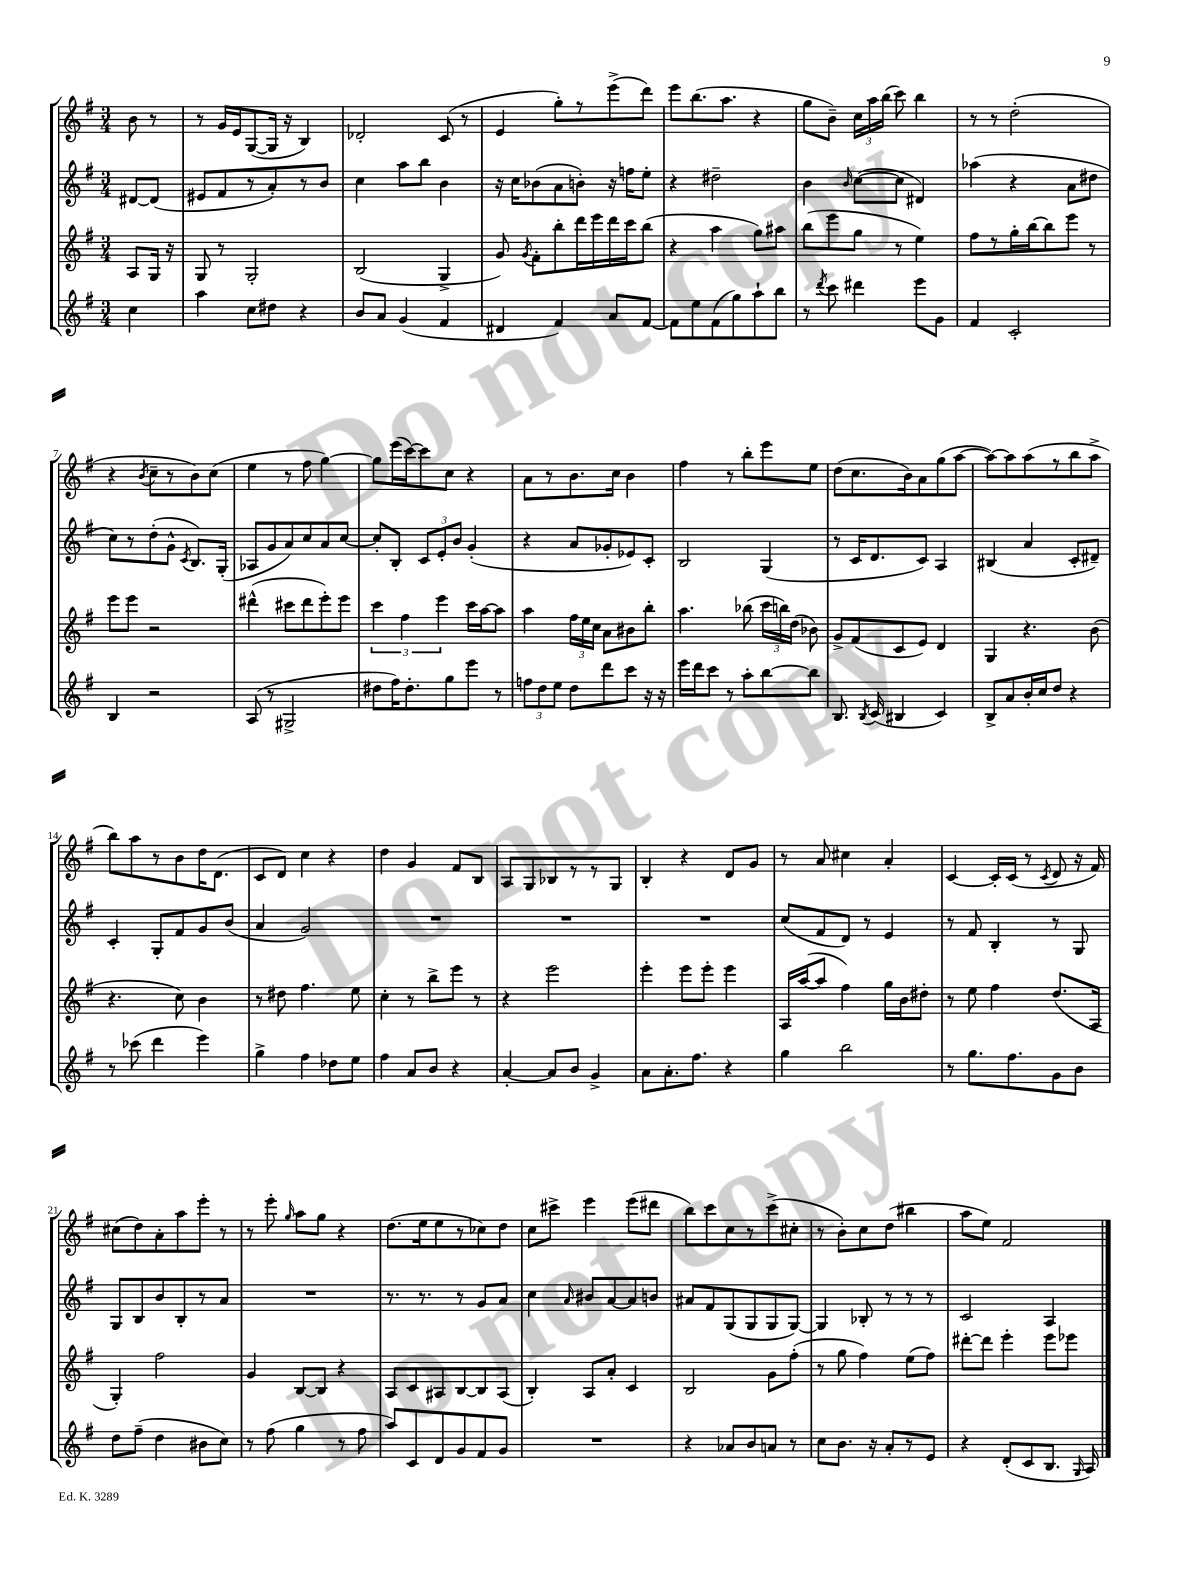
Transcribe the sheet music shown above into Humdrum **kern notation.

**kern	**kern	**kern	**kern
*staff4	*staff3	*staff2	*staff1
*clefG2	*clefG2	*clefG2	*clefG2
*k[f#]	*k[f#]	*k[f#]	*k[f#]
*M3/4	*M3/4	*M3/4	*M3/4
4cc	8A	[8d#	8b
.	16G	(8d#]	8r
.	16r	.	.
=	=	=	=
4aa	8G	8e#	8r
.	8r	8f#	16g
.	.	.	16e
8cc	2G'	8r	([8G
8dd#	.	8a')	16G]
.	.	.	16r
4r	.	8r	4B)
.	.	8b	.
=	=	=	=
8b	(2B	4cc	2d-'
8a	.	.	.
(4g	.	8aa	.
.	.	8bb	.
4f#	4G^	4b	(8c
.	.	.	8r
=	=	=	=
4d#	8g)	16r	4e
.	.	16cc	.
.	8qg	.	.
.	8f#'	(8b-	.
4f#)	8bb'	8a	8gg')
.	16ddd	8b')	8r
.	16eee	.	.
8a	16ddd	16r	(8eee^
.	16ccc	16ff	.
[8f#	(8bb	8ee'	8ddd)
=	=	=	=
8f#]	4r	4r	8eee
8ee	.	.	(8.bb
(8f#	4aa	2dd#~	.
.	.	.	8.aa
8gg)	.	.	.
8aa`	8gg)	.	4r
8bb	8aa#	.	.
=	=	=	=
8r	(8bb	4b	8gg
8qddd	.	.	.
8ccc	8eee	.	8b~)
.	.	16qqb	.
4ddd#	8gg	([8cc	24cc
.	.	.	24aa
.	.	.	(24bb
.	8r	8cc]	8ccc)
8eee	4ee)	4d#)	4bb
8g	.	.	.
=	=	=	=
4f#	8ff#	(4aa-	8r
.	8r	.	8r
2c'	16gg'	4r	(2dd'
.	[16bb	.	.
.	8bb]	.	.
.	8eee	8a	.
.	8r	8dd#	.
=	=	=	=
4B	8eee	8cc)	4r
.	8eee	8r	.
.	.	.	8qb
2r	2r	(8dd'	8cc~
.	.	8g^^	8r
.	.	8qc	.
.	.	8.B)	8b)
.	.	.	(8cc
.	.	(16G'	.
=	=	=	=
(8A	(4ddd#^^	8A-	4ee
8r	.	8g	.
2G#^	8ccc#	8a)	8r
.	8ddd#	8cc	8ff#
.	8eee')	8a	[4gg)
.	8eee	[8cc	.
=	=	=	=
8dd#	6ccc	8cc']	8gg]
16ff#)	.	8B'	(16eee
.	6ff#	.	.
8.dd#'	.	.	[16ccc)
.	.	12c	8ccc]
.	6eee	12e'	.
8gg	.	.	8cc
.	.	12b	.
8eee	16ccc	(4g'	4r
.	[16aa	.	.
8r	8aa]	.	.
=	=	=	=
12ff	4aa	4r	8a
12dd	.	.	.
.	.	.	8r
12ee	.	.	.
8dd	24ff#	8a	8.b
.	24ee	.	.
.	24cc	.	.
8ddd	8a	8g-'	.
.	.	.	16cc
8ccc	8b#	8e-)	4b
16r	8bb'	8c'	.
16r	.	.	.
=	=	=	=
16eee	4.aa	2B	4ff#
16ddd	.	.	.
8ccc	.	.	.
8r	.	.	8r
8aa'	(8bb-	.	8bb'
[8bb	24ccc	(4G	8eee
.	24bb)	.	.
.	(24dd	.	.
8bb]	8b-)	.	8ee
=	=	=	=
8.B	8g^	8r	(8dd
.	(8f#	16c	8.cc
8qB	.	.	.
(16c	.	8.d	.
4B#	8c	.	.
.	.	.	16b)
.	8e)	8c)	8a
4c)	4d	4A	(8gg
.	.	.	[8aa
=	=	=	=
8B^	4G	(4B#	8aa_)
8a	.	.	8aa]
16b'	4.r	4a	(8aa
16cc	.	.	.
8dd	.	.	8r
4r	.	8c'	8bb
.	(8b	8d#~)	8aa^
=	=	=	=
8r	4.r	4c'	8bb)
(8ccc-	.	.	8aa
4ddd	.	8G'	8r
.	8cc)	8f#	8b
4eee)	4b	8g	16dd
.	.	.	(8.d
.	.	(8b	.
=	=	=	=
4gg^	8r	4a	8c
.	8dd#	.	8d)
4ff#	4.ff#	2g)	4cc
8dd-	.	.	4r
8ee	8ee	.	.
=	=	=	=
4ff#	4cc'	2.r	4dd
8a	8r	.	4g
8b	8bb^	.	.
4r	8eee	.	8f#
.	8r	.	8B
=	=	=	=
[4a'	4r	2.r	8A
.	.	.	8G
8a]	2eee	.	8B-
8b	.	.	8r
4g^	.	.	8r
.	.	.	8G
=	=	=	=
8a	4eee'	2.r	4B'
8.a'	.	.	.
.	8eee	.	4r
8.ff#	.	.	.
.	8eee'	.	.
4r	4eee	.	8d
.	.	.	8g
=	=	=	=
4gg	16A	(8cc	8r
.	([16aa	.	.
.	8aa]	8f#	8a
2bb	4ff#)	8d)	4cc#
.	.	8r	.
.	16gg	4e	4a'
.	16b	.	.
.	8dd#'	.	.
=	=	=	=
8r	8r	8r	[4c
8.gg	8ee	8f#	.
.	4ff#	4B'	16c']
8.ff#	.	.	(16c
.	.	.	8r
.	.	.	8qc
8g	(8.dd	8r	8d
8b	.	8G	16r
.	16A	.	16f#)
=	=	=	=
8dd	4G')	8G	(8cc#
(8ff#~	.	8B	8dd)
4dd	2ff#	8b	8a'
.	.	8B'	8aa
8b#	.	8r	8eee'
8cc)	.	8a	8r
=	=	=	=
8r	4g	2.r	8r
(8ff#	.	.	8eee'
.	.	.	16qqgg
4gg	[8B	.	8aa
.	8B]	.	8gg
8r	4r	.	4r
8ff#	.	.	.
=	=	=	=
8aa)	8A	8.r	(8.dd
8c	8c	.	.
.	.	8.r	16ee
8d	8A#	.	8ee
8g	[8B	8r	8r
8f#	8B]	8g	8cc-)
8g	(8A#	8a	8dd
=	=	=	=
2.r	4B')	4cc	8cc
.	.	.	8ccc#^
.	.	16qqa	.
.	8A	8b#	4eee
.	8a'	[8a	.
.	4c	8a]	(8eee
.	.	8b	8ddd#
=	=	=	=
4r	2B	8a#	8bb)
.	.	8f#	8ccc
8a-	.	(8G	8cc
8b	.	8G	8r
8a	8g	8G	(8ccc^
8r	(8ff#'	[8G)	8cc#'
=	=	=	=
8cc	8r	4G]	8r
8.b	8gg	.	8b')
.	4ff#)	8B-'	8cc
16r	.	.	.
8a'	.	8r	(8dd
8r	(8ee	8r	4bb#
8e	8ff#)	8r	.
=	=	=	=
4r	[8ddd#'	2c	8aa
.	8ddd#]	.	8ee)
(8d'	4eee'	.	2f#
8c	.	.	.
8.B	8eee	4A	.
.	8eee-	.	.
16qqG	.	.	.
16A)	.	.	.
==	==	==	==
*-	*-	*-	*-
